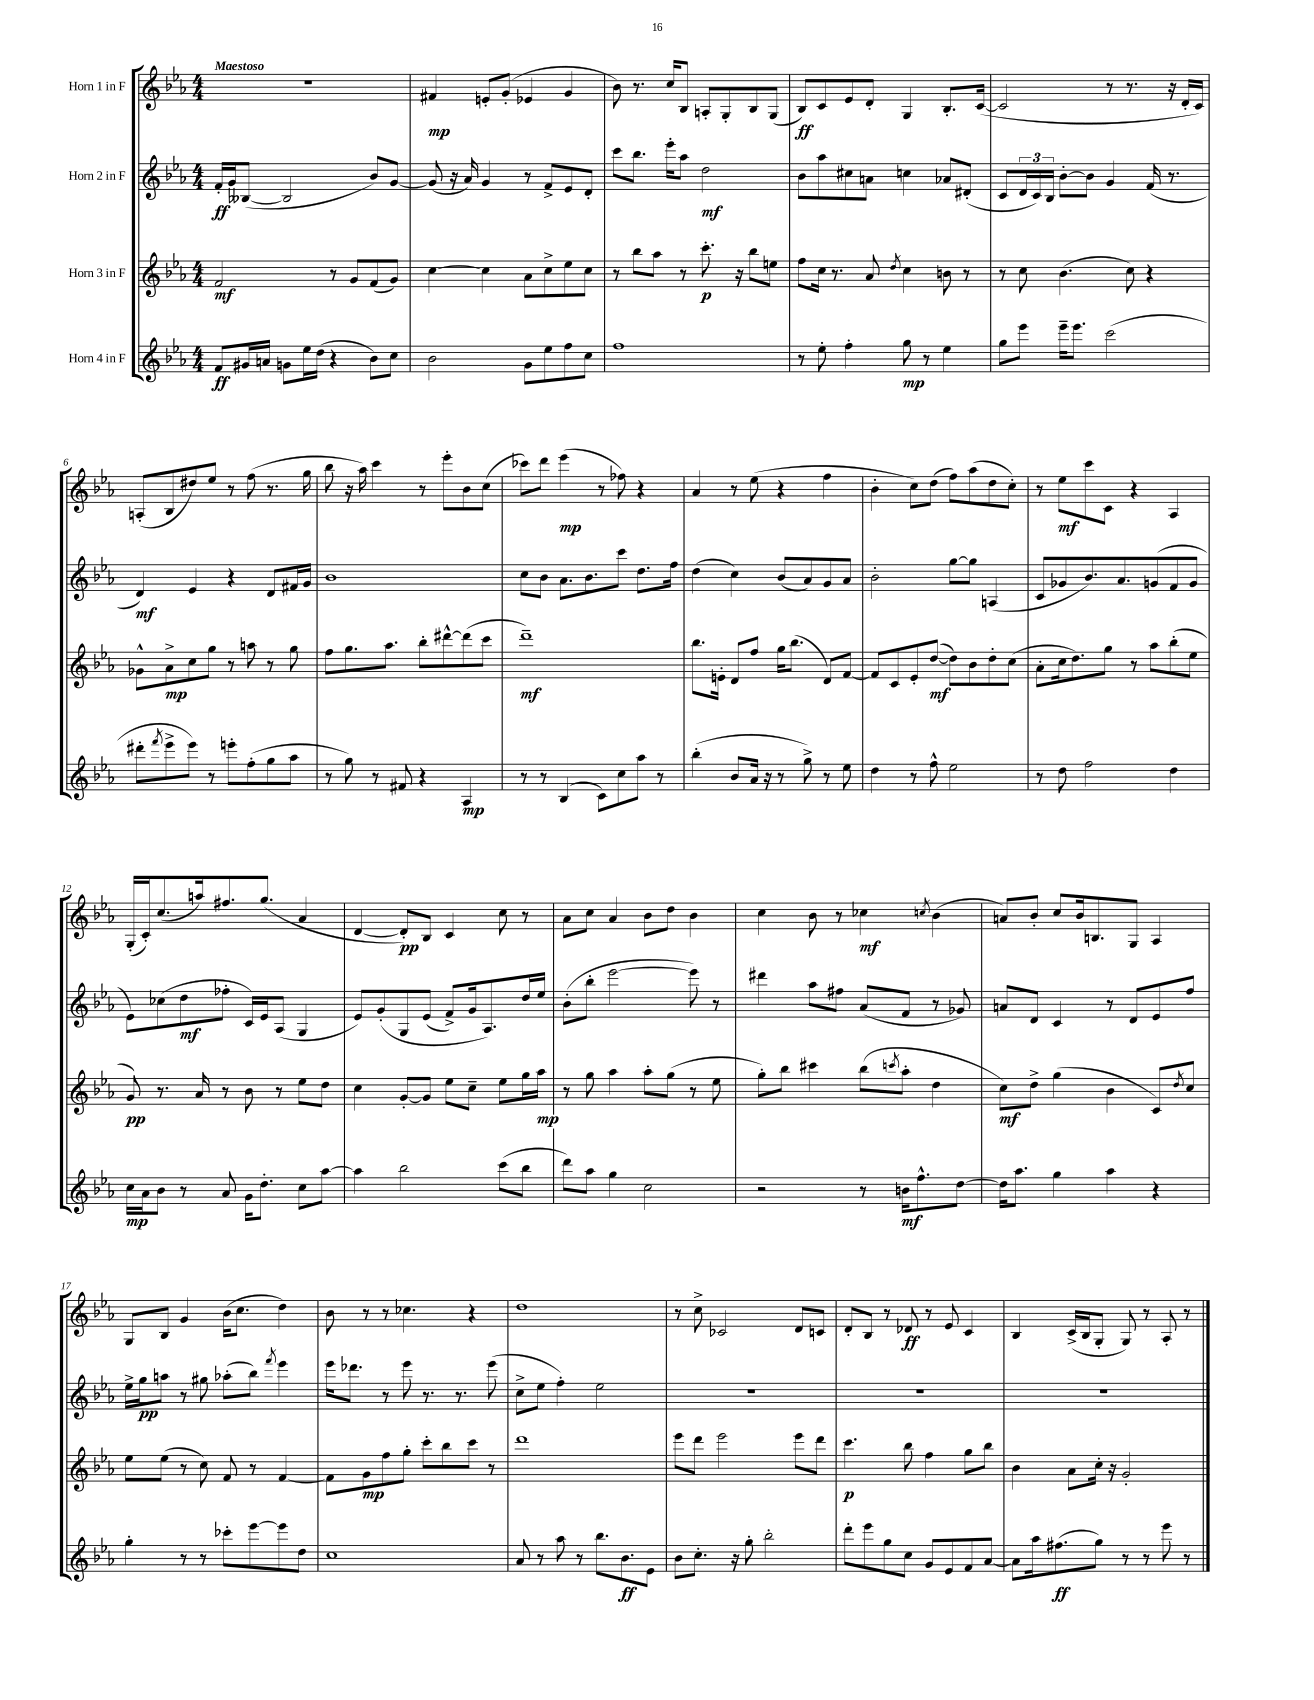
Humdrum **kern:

**kern	**dynam	**kern	**dynam	**kern	**dynam	**kern	**dynam
*part4	*part4	*part3	*part3	*part2	*part2	*part1	*part1
*staff4	*staff4	*staff3	*staff3	*staff2	*staff2	*staff1	*staff1
*I"Horn 4 in F	*	*I"Horn 3 in F	*	*I"Horn 2 in F	*	*I"Horn 1 in F	*
*clefG2	*	*clefG2	*	*clefG2	*	*clefG2	*
*k[b-e-a-]	*	*k[b-e-a-]	*	*k[b-e-a-]	*	*k[b-e-a-]	*
*M4/4	*	*M4/4	*	*M4/4	*	*M4/4	*
=1	=1	=1	=1	=1	=1	=1	=1
!	!	!	!	!	!	!LO:TX:a:B:t=Maestoso	!
8f/L	ff	2f/	mf	16f'/LL	ff	1r	.
.	.	.	.	16g/J	.	.	.
16g#X/L	.	.	.	([8B--X/J	.	.	.
16an/JJ	.	.	.	.	.	.	.
8gn\L	.	.	.	2B--/]	.	.	.
16ee-\L	.	.	.	.	.	.	.
(16dd\JJ	.	.	.	.	.	.	.
4r	.	8r	.	.	.	.	.
.	.	8g/L	.	.	.	.	.
8b-\L)	.	(8f/	.	8b-/L)	.	.	.
8cc\J	.	8g/J)	.	[8g/J	.	.	.
=2	=2	=2	=2	=2	=2	=2	=2
2b-\	.	[4cc\	.	(8g/]	.	4f#X/	mp
.	.	.	.	16r	.	.	.
.	.	.	.	16a-/)	.	.	.
.	.	4cc\]	.	4g/	.	8en'/L	.
.	.	.	.	.	.	(8g'/J	.
8g\L	.	8a-\L	.	8r	.	4e-X/	.
8ee-\	.	8cc^\	.	8f^/L	.	.	.
8ff\	.	8ee-\	.	8e-/	.	4g/	.
8cc\J	.	8cc\J	.	8d'/J	.	.	.
=3	=3	=3	=3	=3	=3	=3	=3
1ff	.	8r	.	8ccc\L	.	8b-\)	.
.	.	8bb-\L	.	8.bb-\J	.	8.r	.
.	.	8aa-\J	.	.	.	.	.
.	.	.	.	16eee-'\KL	.	16cc/KL	.
.	.	8r	.	8aa-\J	.	8B-/J	.
.	.	8.ccc'\	p	2dd\	mf	8An'/L	.
.	.	.	.	.	.	8G'/	.
.	.	16r	.	.	.	.	.
.	.	8bb-\L	.	.	.	8B-/	.
.	.	8een\J	.	.	.	(8G/J	.
=4	=4	=4	=4	=4	=4	=4	=4
8r	.	8ff\L	.	8b-\L	.	8B-/L)	ff
8ee-'\	.	16cc\Jk	.	8aa-\	.	8c/	.
.	.	8.r	.	.	.	.	.
4ff'\	.	.	.	8cc#X\	.	8e-/	.
.	.	8a-/	.	8an\J	.	8d'/J	.
.	.	8qdd/	.	.	.	.	.
8gg\	mp	4cc\	.	4ccn\	.	4G/	.
8r	.	.	.	.	.	.	.
4ee-\	.	8bn\	.	8a-X/L	.	8.B-'/L	.
.	.	8r	.	(8d#X'/J	.	.	.
.	.	.	.	.	.	([16c/Jk	.
=5	=5	=5	=5	=5	=5	=5	=5
8gg\L	.	8r	.	8c/L	.	2c/]	.
8eee-\J	.	8cc\	.	24d/L	.	.	.
.	.	.	.	24c/)	.	.	.
.	.	.	.	24B-/JJ	.	.	.
16eee-~\KL	.	(4.b-\	.	[8b-'\L	.	.	.
8.eee-\J	.	.	.	.	.	.	.
.	.	.	.	8b-\J]	.	.	.
(2ccc\	.	.	.	4g/	.	8r	.
.	.	8cc\)	.	.	.	8.r	.
.	.	4r	.	(16f/	.	.	.
.	.	.	.	8.r	.	16r	.
.	.	.	.	.	.	16d'/LL	.
.	.	.	.	.	.	16c/JJ)	.
!!LO:LB:g=z
=6	=6	=6	=6	=6	=6	=6	=6
8ddd#X'\L	.	8g-X^^\L	.	4d/)	mf	(8An'/L	.
8qfff/	.	.	.	.	.	.	.
8eee-^\	.	8a-^\	mp	.	.	8B-/	.
8eee-\J)	.	8cc\	.	4e-/	.	8dd#X/)	.
8r	.	8gg\J	.	.	.	8ee-/J	.
8eeen'\L	.	8r	.	4r	.	8r	.
(8ff'\	.	8aan\	.	.	.	(8ff\	.
8gg\	.	8r	.	8d/L	.	8.r	.
8aa-\J	.	8gg\	.	16f#X/L	.	.	.
.	.	.	.	16g/JJ	.	16gg\	.
=7	=7	=7	=7	=7	=7	=7	=7
8r	.	8ff\L	.	1b-	.	8bb-\	.
8gg\)	.	8.gg\	.	.	.	16r	.
.	.	.	.	.	.	16aa-\)	.
8r	.	.	.	.	.	4ccc\	.
.	.	8.aa-\J	.	.	.	.	.
8f#X/	.	.	.	.	.	.	.
4r	.	8bb-'\L	.	.	.	8r	.
.	.	[8ddd#X^^\	.	.	.	8eee-'\L	.
4A-/	mp	(8ddd#\]	.	.	.	8b-\	.
.	.	8ccc\J	.	.	.	(8cc\J	.
=8	=8	=8	=8	=8	=8	=8	=8
8r	.	1ddd~)	mf	8cc\L	.	8ccc-X\L)	.
8r	.	.	.	8b-\J	.	8ddd\J	.
(4B-/	.	.	.	8.a-\L	.	(4eee-\	mp
.	.	.	.	8.b-\	.	.	.
8c\L)	.	.	.	.	.	8r	.
8cc\	.	.	.	8ccc\J	.	8ff-X\)	.
8aa-\J	.	.	.	8.dd\L	.	4r	.
8r	.	.	.	.	.	.	.
.	.	.	.	16ff\Jk	.	.	.
=9	=9	=9	=9	=9	=9	=9	=9
(4bb-'\	.	8.bb-\L	.	(4dd\	.	4a-/	.
.	.	16en'\Jk	.	.	.	.	.
8b-/L	.	8d/L	.	4cc\)	.	8r	.
16a-/Jk	.	8ff/J	.	.	.	(8ee-\	.
16r	.	.	.	.	.	.	.
8r	.	16gg\KL	.	(8b-/L	.	4r	.
.	.	(8.bb-\J	.	.	.	.	.
8gg^\)	.	.	.	8a-/)	.	.	.
8r	.	8d/L)	.	8g/	.	4ff\	.
8ee-\	.	[8f/J	.	8a-/J	.	.	.
=10	=10	=10	=10	=10	=10	=10	=10
4dd\	.	8f/L]	.	2b-'\	.	4b-'\	.
.	.	8c/	.	.	.	.	.
8r	.	8e-'/	.	.	.	8cc\L)	.
8ff^^\	.	([8dd/J	mf	.	.	(8dd\J	.
2ee-\	.	8dd\L])	.	[8gg\L	.	8ff\L)	.
.	.	8b-\	.	8gg\J]	.	(8aa-\	.
.	.	8dd'\	.	(4An/	.	8dd\	.
.	.	(8cc\J	.	.	.	8cc'\J)	.
=11	=11	=11	=11	=11	=11	=11	=11
8r	.	8a-'\L	.	8c/L	.	8r	.
8dd\	.	16cc\k	.	8g-X/	.	8ee-\L	mf
.	.	8.dd\)	.	.	.	.	.
2ff\	.	.	.	8.b-/)	.	8ccc\	.
.	.	8gg\J	.	.	.	8c\J	.
.	.	.	.	8.a-/	.	.	.
.	.	8r	.	.	.	4r	.
.	.	8aa-\L	.	(8gn/	.	.	.
4dd\	.	(8bb-'\	.	8f/	.	4A-/	.
.	.	8ee-\J	.	8g/J	.	.	.
!!LO:LB:g=z
=12	=12	=12	=12	=12	=12	=12	=12
16cc\LL	mp	8g/)	pp	8e-\L)	.	(16G'/LL	.
16a-\J	.	.	.	.	.	16c'/J)	.
8b-\J	.	8.r	.	(8cc-X\	.	(8.cc/	.
8r	.	.	.	8dd\	mf	.	.
.	.	16a-/	.	.	.	16aan/k)	.
8a-/	.	8r	.	8ff-X'\J	.	8.ff#X/	.
16g\KL	.	8b-\	.	16c/LL)	.	.	.
8.dd'\J	.	.	.	16e-/J	.	(8.gg/J	.
.	.	8r	.	(8A-/J	.	.	.
8cc\L	.	8ee-\L	.	4G/	.	4a-/	.
[8aa-\J	.	8dd\J	.	.	.	.	.
=13	=13	=13	=13	=13	=13	=13	=13
4aa-\]	.	4cc\	.	8e-/L)	.	[4d/	.
.	.	.	.	(8g'/	.	.	.
2bb-\	.	[8g'/L	.	8G/	.	8d'/L])	pp
.	.	8g/J]	.	(8e-/J	.	8B-/J	.
.	.	8ee-\L	.	8f^/L)	.	4c/	.
.	.	8cc~\J	.	16g/k	.	.	.
.	.	.	.	8.A-/)	.	.	.
(8ccc\L	.	8ee-\L	.	.	.	8cc\	.
8bb-\J	.	16gg\L	.	16dd/L	.	8r	.
.	.	16aa-\JJ	mp	16ee-/JJ	.	.	.
=14	=14	=14	=14	=14	=14	=14	=14
8ddd\L)	.	8r	.	(8b-'\L	.	8a-\L	.
8aa-\J	.	8gg\	.	8bb-'\J	.	8cc\J	.
4gg\	.	4aa-\	.	[2eee-\	.	4a-/	.
2cc\	.	8aa-'\L	.	.	.	8b-\L	.
.	.	(8gg\J	.	.	.	8dd\J	.
.	.	8r	.	8eee-\])	.	4b-\	.
.	.	8ee-\	.	8r	.	.	.
=15	=15	=15	=15	=15	=15	=15	=15
2r	.	8gg'\L)	.	4ddd#X\	.	4cc\	.
.	.	8bb-\J	.	.	.	.	.
.	.	4ccc#X\	.	8aa-\L	.	8b-\	.
.	.	.	.	8ff#X\J	.	8r	.
8r	.	(8bb-\L	.	(8a-/L	.	4cc-X\	mf
.	.	8qcccn/	.	.	.	.	.
16bn\KL	mf	8aa-'\J	.	8f/J	.	.	.
8.ff^^\	.	.	.	.	.	.	.
.	.	.	.	.	.	8qccn/	.
.	.	4dd\	.	8r	.	(4b-\	.
[8dd\J	.	.	.	8g-X/)	.	.	.
=16	=16	=16	=16	=16	=16	=16	=16
16dd\KL]	.	8cc\L)	mf	8an/L	.	8an/L)	.
8.aa-\J	.	.	.	.	.	.	.
.	.	8dd^\J	.	8d/J	.	8b-'/J	.
4gg\	.	(4gg\	.	4c/	.	8cc/L	.
.	.	.	.	.	.	16b-/k	.
.	.	.	.	.	.	8.Bn/	.
4aa-\	.	4b-\	.	8r	.	.	.
.	.	.	.	8d/L	.	8G/J	.
4r	.	8c/L)	.	8e-/	.	4A-/	.
.	.	8qdd/	.	.	.	.	.
.	.	8cc/J	.	8ff/J	.	.	.
!!LO:LB:g=z
=17	=17	=17	=17	=17	=17	=17	=17
4gg'\	.	8ee-\L	.	16ee-^\LL	.	8G/L	.
.	.	.	.	16gg\J	pp	.	.
.	.	(8ee-\J	.	8aan\J	.	8B-/J	.
8r	.	8r	.	8r	.	4g/	.
8r	.	8cc\)	.	8gg#X\	.	.	.
8ccc-X'\L	.	8f/	.	(8aa-X'\L	.	(16b-\KL	.
.	.	.	.	.	.	8.cc\J	.
[8eee-\	.	8r	.	8bb-\J)	.	.	.
.	.	.	.	8qfff/	.	.	.
8eee-\]	.	[4f/	.	4eee-\	.	4dd\)	.
8dd\J	.	.	.	.	.	.	.
=18	=18	=18	=18	=18	=18	=18	=18
1cc	.	8f\L]	.	16eee-\KL	.	8b-\	.
.	.	.	.	8.ddd-X\J	.	.	.
.	.	8g\	mp	.	.	8r	.
.	.	8ff\	.	8r	.	8r	.
.	.	8gg'\J	.	8eee-\	.	4.cc-X\	.
.	.	8ccc'\L	.	8.r	.	.	.
.	.	8bb-\	.	.	.	.	.
.	.	.	.	8.r	.	.	.
.	.	8ccc\J	.	.	.	4r	.
.	.	8r	.	(8eee-\	.	.	.
=19	=19	=19	=19	=19	=19	=19	=19
8a-/	.	1ddd	.	8cc^\L	.	1dd	.
8r	.	.	.	8ee-\J	.	.	.
8aa-\	.	.	.	4ff'\)	.	.	.
8r	.	.	.	.	.	.	.
8.bb-\L	.	.	.	2ee-\	.	.	.
8.b-\	ff	.	.	.	.	.	.
8e-\J	.	.	.	.	.	.	.
=20	=20	=20	=20	=20	=20	=20	=20
8b-\L	.	8eee-\L	.	1r	.	8r	.
8.cc'\J	.	8ddd\J	.	.	.	8cc^\	.
.	.	2eee-\	.	.	.	2c-X/	.
16r	.	.	.	.	.	.	.
8gg'\	.	.	.	.	.	.	.
2bb-'\	.	.	.	.	.	.	.
.	.	8eee-\L	.	.	.	8d/L	.
.	.	8ddd\J	.	.	.	8cn/J	.
=21	=21	=21	=21	=21	=21	=21	=21
8ddd'\L	.	4.ccc\	p	1r	.	8d'/L	.
8eee-\	.	.	.	.	.	8B-/J	.
8gg\	.	.	.	.	.	8r	.
8cc\J	.	8bb-\	.	.	.	8d-X/	ff
8g/L	.	4ff\	.	.	.	8r	.
8e-/	.	.	.	.	.	8e-/	.
8f/	.	8gg\L	.	.	.	4c/	.
[8a-/J	.	8bb-\J	.	.	.	.	.
=22	=22	=22	=22	=22	=22	=22	=22
8a-\L]	.	4b-\	.	1r	.	4B-/	.
16aa-\k	.	.	.	.	.	.	.
(8.ff#X\	ff	.	.	.	.	.	.
.	.	8a-\L	.	.	.	(16c^/LL	.
.	.	.	.	.	.	16B-/J	.
8gg\J)	.	16cc'\Jk	.	.	.	8G'/J	.
.	.	16r	.	.	.	.	.
8r	.	2g'/	.	.	.	8G/)	.
8r	.	.	.	.	.	8r	.
8eee-\	.	.	.	.	.	8A-'/	.
8r	.	.	.	.	.	8r	.
==	==	==	==	==	==	==	==
*-	*-	*-	*-	*-	*-	*-	*-
